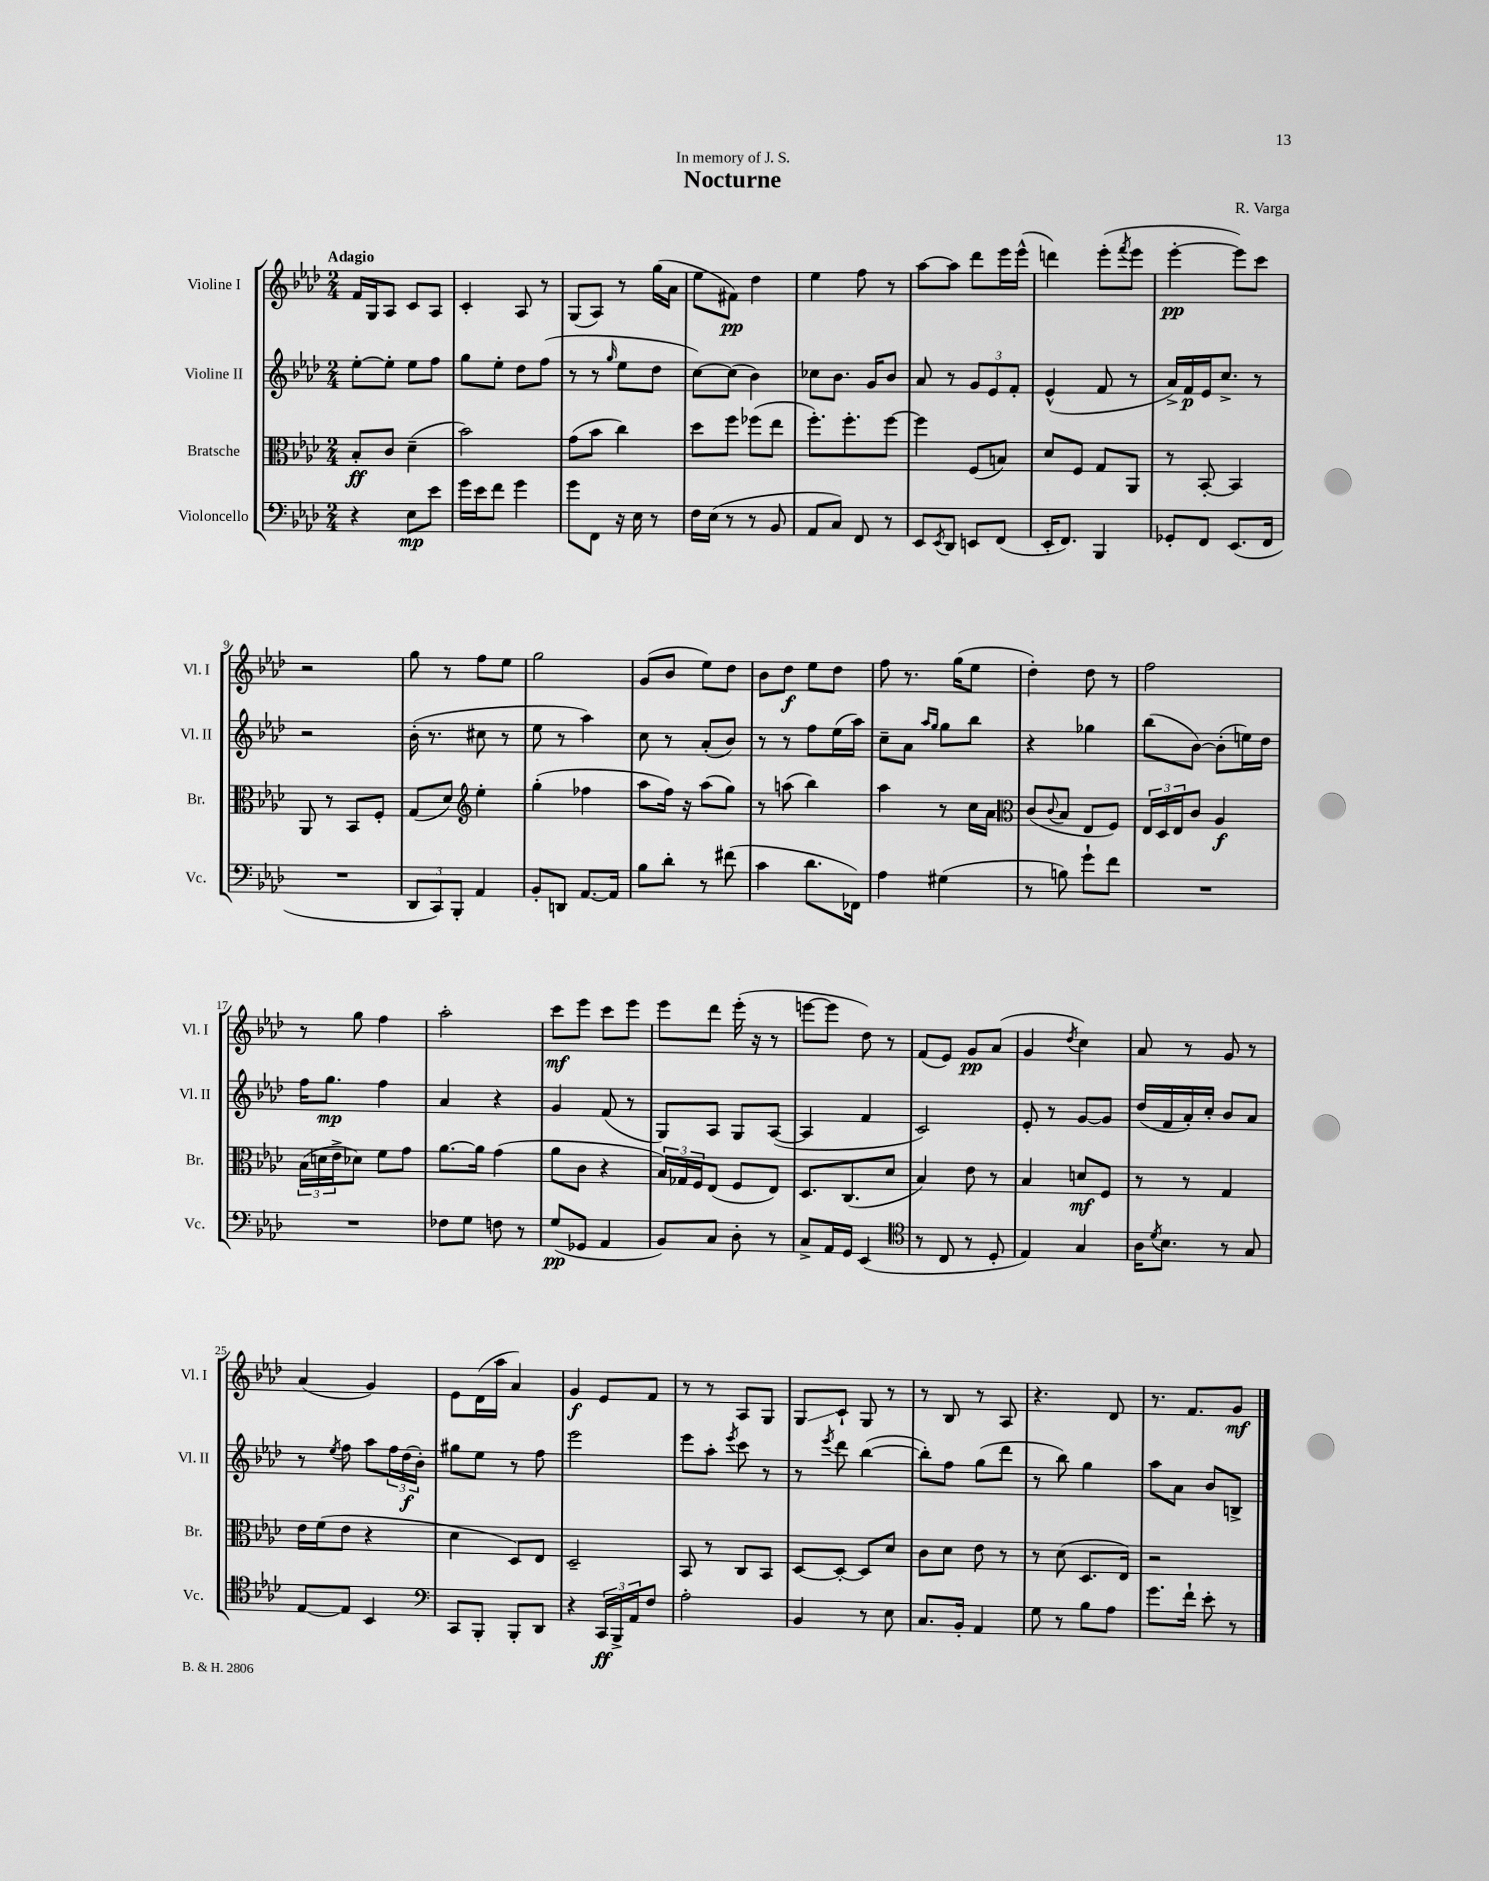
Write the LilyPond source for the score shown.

\header { title = "Nocturne" composer = "R. Varga" dedication = "In memory of J. S." }
<<
\new StaffGroup <<
\new Staff = "s0" \with { instrumentName = "Violine I" shortInstrumentName = "Vl. I" } {
    \clef treble \key aes \major \numericTimeSignature \time 2/4 \tempo "Adagio"
    f'16 g16 aes8 c'8 aes8 |
    c'4-. aes8 r8 |
    g8( aes8) r8 g''16( aes'16 |
    ees''8 fis'8\pp) des''4 |
    ees''4 f''8 r8 |
    aes''8~ aes''8 des'''8 ees'''16 ees'''16-^( |
    d'''4) ees'''8-.( \acciaccatura { f'''8 } ees'''8 |
    ees'''4~-.\pp ees'''8) c'''8 |
    r2 |
    g''8 r8 f''8 ees''8 |
    g''2 |
    g'8( bes'8 ees''8) des''8 |
    bes'8 des''8\f ees''8 des''8 |
    f''8 r8. g''16( ees''8 |
    des''4-.) des''8 r8 |
    f''2 |
    r8 g''8 f''4 |
    aes''2-. |
    c'''8\mf ees'''8 c'''8 ees'''8 |
    ees'''8 des'''8 ees'''16-.( r16 r8 |
    e'''8~ e'''8 des''8) r8 |
    f'8( ees'8) g'8\pp aes'8( |
    g'4 \acciaccatura { des''8 } c''4) |
    aes'8 r8 g'8 r8 |
    aes'4( g'4) |
    ees'8 des'16( aes''16 aes'4) |
    g'4\f ees'8 f'8 |
    r8 r8 aes8 g8 |
    g8\glissando c'8-! g8 r8 |
    r8 bes8 r8 aes8 |
    r4. des'8 |
    r8. f'8. g'8\mf \bar "|." |
}
\new Staff = "s1" \with { instrumentName = "Violine II" shortInstrumentName = "Vl. II" } {
    \clef treble \key aes \major \numericTimeSignature \time 2/4
    ees''8~-. ees''8-. ees''8 f''8 |
    g''8 ees''8-. des''8 f''8( |
    r8 r8 \grace { g''16 } ees''8 des''8 |
    c''8~) c''8( bes'4) |
    ces''8 bes'8. g'16 bes'8 |
    aes'8 r8 \tuplet 3/2 { g'8 ees'8 f'8-. } |
    ees'4-^( f'8 r8 |
    aes'16->) f'16\p ees'16 c''8.-> r8 |
    r2 |
    bes'16-.( r8. cis''8 r8 |
    ees''8 r8 aes''4) |
    c''8 r8 aes'8-.( bes'8) |
    r8 r8 f''8 ees''16( aes''16) |
    c''8-- aes'8 \grace { aes''16 g''16 } g''8 bes''8 |
    r4 ges''4 |
    bes''8( bes'8~) bes'8-.( e''16) des''16 |
    f''16 g''8.\mp f''4 |
    aes'4 r4 |
    g'4 f'8( r8 |
    g8) aes8 g8 aes8~( |
    aes4 f'4 |
    c'2) |
    ees'8-. r8 g'8~ g'8 |
    des''16( f'16 aes'16-.) c''16-. bes'8 aes'8 |
    r8 \acciaccatura { ees''8 } f''8 aes''8 \tuplet 3/2 { f''16 des''16\f( bes'16-.) } |
    gis''8 ees''8 r8 f''8 |
    ees'''2 |
    ees'''8 aes''8-. \acciaccatura { ees'''8 } c'''8 r8 |
    r8 \acciaccatura { ees'''8 } des'''8 bes''4~( |
    bes''8-.) f''8 g''8( des'''8 |
    r8 bes''8) g''4 |
    aes''8 aes'8 bes'8 b8-> \bar "|." |
}
\new Staff = "s2" \with { instrumentName = "Bratsche" shortInstrumentName = "Br." } {
    \clef alto \key aes \major \numericTimeSignature \time 2/4
    bes8-.\ff c'8 des'4--( |
    bes'2) |
    g'8( bes'8 c''4) |
    des''8 f''8 fes''8( ees''8 |
    f''8.-.) f''8.-. f''8~ |
    f''4 f8( b8) |
    des'8 f8 g8 aes,8 |
    r8 bes,8~-. bes,4 |
    aes,8 r8 bes,8 f8-. |
    g8( des'8) \clef treble ees''4-. |
    g''4-.( fes''4 |
    aes''8 f''16) r16 aes''8( g''8) |
    r8 a''8( bes''4) |
    aes''4 r8 c''16 aes'16 |
    \clef alto c'8( \appoggiatura { c'8 } bes8 ees8 f8) |
    \tuplet 3/2 { ees16 des16 ees16 } c'8 aes4\f |
    \tuplet 3/2 { bes16( d'16 ees'16-> } des'8) f'8 g'8 |
    aes'8.~ aes'16 g'4( |
    aes'8 c'8 r4 |
    \tuplet 3/2 { bes16) ges16 f16 } ees8( f8 ees8) |
    des8. c8.( des'8 |
    bes4) ees'8 r8 |
    bes4 d'8\mf f8 |
    r8 r8 g4 |
    ees'16 f'16( ees'8 r4 |
    des'4 des8) ees8 |
    des2-- |
    bes,8 r8 c8 bes,8 |
    des8~ des8~-. des8 des'8 |
    c'8 des'8 ees'8 r8 |
    r8 des'8( des8. ees16) |
    r2 \bar "|." |
}
\new Staff = "s3" \with { instrumentName = "Violoncello" shortInstrumentName = "Vc." } {
    \clef bass \key aes \major \numericTimeSignature \time 2/4
    r4 ees8\mp ees'8 |
    g'16 ees'16 f'8 g'4 |
    g'8 f,8 r16 ees16 r8 |
    f16 ees16( r8 r8 bes,8 |
    aes,8 c8) f,8 r8 |
    ees,8 \acciaccatura { ees,8 } des,8 e,8 f,8( |
    ees,16-. f,8.) bes,,4 |
    ges,8-. f,8 ees,8.( f,16 |
    R2 |
    \tuplet 3/2 { des,8 c,8) bes,,8-. } aes,4 |
    bes,8-. d,8 aes,8.~ aes,16 |
    bes8 des'8-. r8 fis'8( |
    c'4 des'8. fes,16) |
    aes4 gis4( |
    r8 b8) g'8-! f'8 |
    R2 |
    R2 |
    fes8 g8 f8 r8 |
    g8\pp( ges,8 aes,4 |
    bes,8) c8 des8-. r8 |
    c8-> aes,16 g,16 ees,4( |
    \clef tenor r8 c8 r8 des8-. |
    ees4) g4 |
    aes16 \acciaccatura { des'8 } bes8. r8 g8 |
    ees8~ ees8 bes,4 |
    \clef bass c,8 bes,,8-. bes,,8-. des,8 |
    r4 \tuplet 3/2 { c,16\ff bes,,16-> aes,16 } f8 |
    aes2-. |
    bes,4 r8 ees8 |
    c8. bes,16-. aes,4 |
    g8 r8 bes8 aes8 |
    g'8. f'16-! ees'8-. r8 \bar "|." |
}
>>
>>
